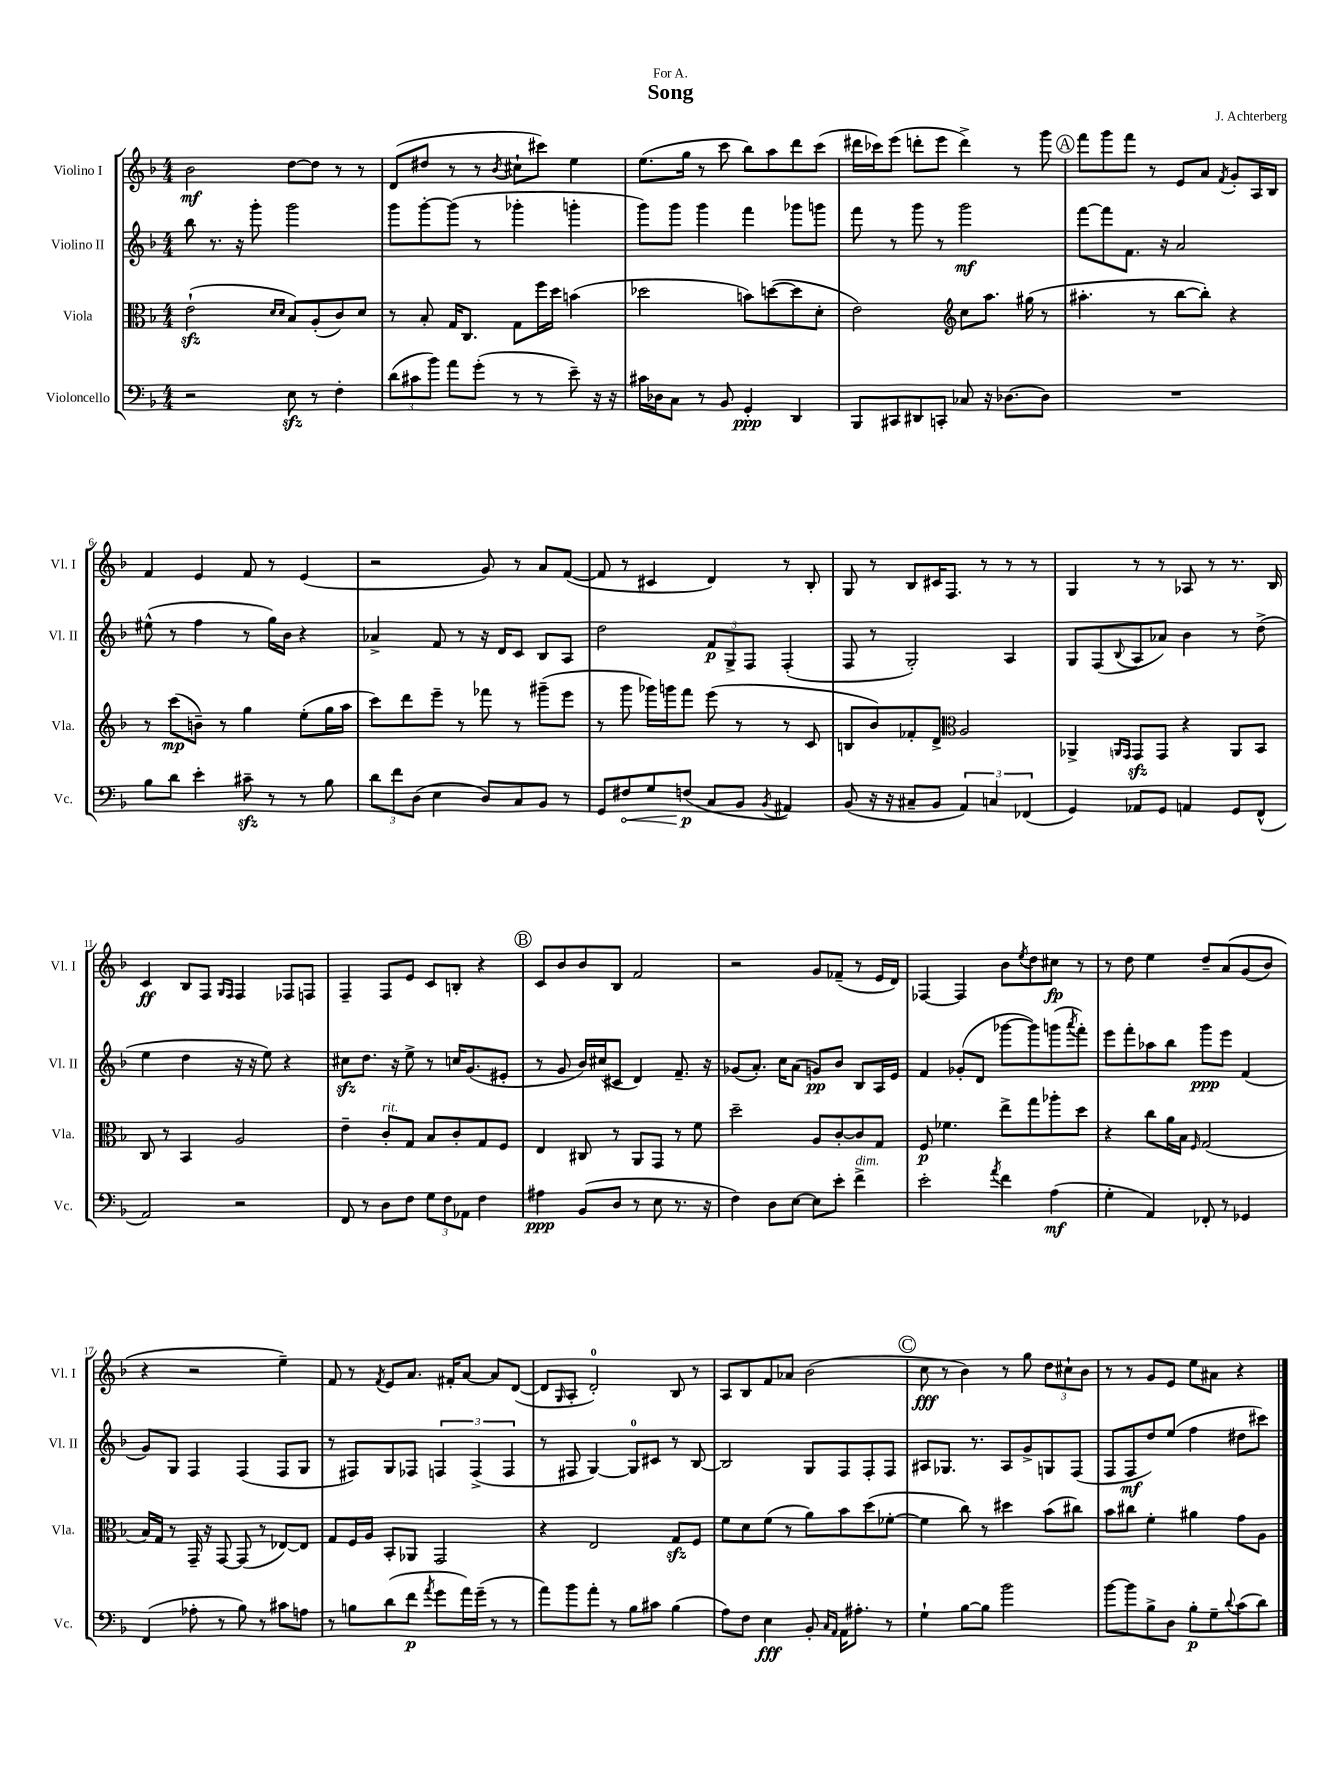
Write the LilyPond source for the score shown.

\header { title = "Song" composer = "J. Achterberg" dedication = "For A." }
<<
\new StaffGroup <<
\new Staff = "s0" \with { instrumentName = "Violino I" shortInstrumentName = "Vl. I" } {
    \clef treble \key f \major \numericTimeSignature \time 4/4
    bes'2\mf d''8~ d''8 r8 r8 |
    d'8( dis''8 r8 r8 \acciaccatura { bes'8 } cis''8-! cis'''8) e''4 |
    e''8.( g''16 r8 c'''8 bes''8) a''8 d'''8 c'''8( |
    dis'''16 ces'''16) e'''8( d'''8-. e'''8 d'''4->) r8 g'''8 |
    \mark \markup { \circle "A" } f'''8 g'''8 f'''8 r8 e'8 a'8 \acciaccatura { f'8 } g'8-. a16 bes16 |
    f'4 e'4 f'8 r8 e'4( |
    r2 g'8) r8 a'8 f'8~( |
    f'8 r8 cis'4 d'4) r8 bes8-. |
    g8 r8 bes8 cis'16 f8. r8 r8 r8 |
    g4 r8 r8 aes8 r8 r8. bes16 |
    c'4\ff bes8 f8 \grace { g16 f16 } f4 fes8 f8 |
    f4-- f8 e'8 c'8 b8-. r4 |
    \mark \markup { \circle "B" } c'8 bes'8 bes'8 bes8 f'2 |
    r2 g'8 fes'8--( r8 e'16 d'16) |
    fes4~ fes4 bes'8 \acciaccatura { e''8 } d''8 cis''8\fp r8 |
    r8 d''8 e''4 d''8-- a'8\( g'8( bes'8) |
    r4 r2 e''4--\) |
    f'8 r8 \acciaccatura { f'8 } e'8 a'8. fis'16-. a'8~ a'8 d'8~( |
    d'8 \grace { g16 } a8-. d'2-0-.) bes8 r8 |
    a8 bes8 f'8 aes'8 bes'2( |
    \mark \markup { \circle "C" } c''8\fff r8 bes'4) r8 g''8 \tuplet 3/2 { d''8 cis''8-! bes'8 } |
    r8 r8 g'8 e'8 e''8 ais'8 r4 \bar "|." |
}
\new Staff = "s1" \with { instrumentName = "Violino II" shortInstrumentName = "Vl. II" } {
    \clef treble \key f \major \numericTimeSignature \time 4/4
    bes''8 r8. r16 g'''8-. g'''2 |
    g'''8 g'''8~-. g'''8( r8 ges'''4-. g'''4-. |
    g'''8) g'''8 g'''4 f'''4 ges'''8 g'''8 |
    f'''8 r8 g'''8 r8 g'''2\mf |
    \mark \markup { \circle "A" } f'''8~ f'''8 f'8. r16 a'2 |
    eis''8-^( r8 f''4 r8 g''16) bes'16 r4 |
    aes'4-> f'8 r8 r16 d'16 c'8 bes8 a8 |
    d''2 \tuplet 3/2 { f'8\p g8-> f8 } f4-.( |
    f8 r8 g2-.) a4 |
    g8 f8( \appoggiatura { bes8 } a8 aes'8) bes'4 r8 d''8->( |
    e''4 d''4 r16 r16 e''8) r4 |
    cis''8\sfz d''8. r16 e''8-> r8 c''16 g'8.( eis'8-. |
    \mark \markup { \circle "B" } r8 g'8 bes'16) cis''16( cis'8 d'4) f'8.-- r16 |
    ges'8( a'8.-.) c''16 a'8( g'8\pp) bes'8 bes8 a16 e'16 |
    f'4 ges'8-.( d'8 ges'''8~ ges'''8) g'''8( \acciaccatura { a'''8 } f'''8-.) |
    e'''8 f'''8-. aes''8 bes''8 g'''8\ppp e'''8 f'4( |
    g'8) g8 f4 f4( f8 g8 |
    r8 fis8) g8 fes8 \tuplet 3/2 { f4 f4->( f4 } |
    r8 fis8 g4~) g8-0 cis'8 r8 bes8~ |
    bes2 g8 f8 f8-. f8 |
    \mark \markup { \circle "C" } ais8 ges8. r8. ais8 g'8-> g8 f8( |
    f8 f8\mf d''8) e''8( f''4 dis''8 cis'''8) \bar "|." |
}
\new Staff = "s2" \with { instrumentName = "Viola" shortInstrumentName = "Vla." } {
    \clef alto \key f \major \numericTimeSignature \time 4/4
    e'2-!\sfz( \grace { d'16 d'16 } bes8) a8-.( c'8) d'8 |
    r8 bes8-. g16 c8. g8 f''16 d''16 b'4( |
    des''2 b'8) d''8~( d''8 d'8-. |
    e'2) \clef treble c''8 a''8. gis''16( r8 |
    \mark \markup { \circle "A" } ais''4.-. r8 bes''8~ bes''8-.) r4 |
    r8 c'''8\mp( b'8--) r8 g''4 e''8-.( g''16 a''16 |
    c'''8) d'''8 e'''8-- r8 fes'''8 r8 gis'''8--( e'''8 |
    r8 g'''8 ges'''16) g'''16 f'''8 e'''8( r8 r8 c'8 |
    b8 bes'8) fes'8-. d'8-> \clef alto a2 |
    aes,4-> \grace { a,16 g,16 } g,8\sfz g,8 r4 a,8 bes,8 |
    c8 r8 bes,4 a2 |
    e'4-- c'8-.^\markup { \italic "rit." } g8 bes8 c'8-. g8 f8 |
    \mark \markup { \circle "B" } e4 cis8 r8 a,8 g,8 r8 f'8 |
    d''2-- a8 c'8~-. c'8 g8 |
    f8\p fes'4. e''8-> g''8 aes''8-. d''8 |
    r4 c''8 a'16 bes16 \grace { f16 } g2( |
    bes16) g16 r8 g,16-- r16 g,8~ g,8( r8 ees8~) ees8 |
    g8 f16 a16 bes,8-. aes,8 g,2 |
    r4 e2 g8\sfz f8 |
    f'8 d'8 f'8( r8 a'8) bes'8 d''8( fes'8~-. |
    \mark \markup { \circle "C" } fes'4 c''8) r8 dis''4 bes'8( cis''8) |
    bes'8 cis''8 f'4-. ais'4 g'8 a8 \bar "|." |
}
\new Staff = "s3" \with { instrumentName = "Violoncello" shortInstrumentName = "Vc." } {
    \clef bass \key f \major \numericTimeSignature \time 4/4
    r2 e8\sfz r8 f4-. |
    \tuplet 3/2 { d'8( cis'8 bes'8) } a'8 g'8-.( r8 r8 e'8--) r16 r16 |
    cis'16 des16 c8 r8 bes,8 g,4-.\ppp d,4 |
    bes,,8 cis,8 dis,8 c,8-. ces8 r16 des8.~ des8 |
    \mark \markup { \circle "A" } R1 |
    bes8 d'8 e'4-. cis'8--\sfz r8 r8 bes8 |
    \tuplet 3/2 { d'8 f'8 d8( } e4 d8) c8 bes,8 r8 |
    g,8 \once \override Hairpin.circled-tip = ##t fis8\< g8 f8\p\!( c8 bes,8 \acciaccatura { bes,8 } ais,4) |
    bes,8( r16 r16 cis8-- bes,8 \tuplet 3/2 { a,4) c4 fes,4( } |
    g,4) aes,8 g,8 a,4 g,8 f,8-^( |
    a,2) r2 |
    f,8 r8 d8 f8 \tuplet 3/2 { g8 f8 aes,8 } f4 |
    \mark \markup { \circle "B" } ais4\ppp bes,8( d8 r8 e8 r8. r16 |
    f4) d8 e8~ e8 e'8-. f'4->^\markup { \italic "dim." } |
    e'2-. \acciaccatura { a'8 } f'4 a4\mf( |
    g4-. a,4) fes,8-. r8 ges,4 |
    f,4( aes8-. r8 bes8) r8 cis'8 a8 |
    r8 b8 d'8( f'8\p \acciaccatura { a'8 } g'8 a'16) g'16--( r8 r8 |
    a'8) bes'8 a'8-. r8 bes8 cis'8 bes4( |
    a8) f8 e4\fff bes,8-. \grace { c16 a,16 } a,16 ais8.-. r8 |
    \mark \markup { \circle "C" } g4-! bes8~ bes8 bes'2 |
    bes'8~ bes'8 bes8-> d8 bes8-.\p g8-- \appoggiatura { d'8 } c'8( d'8) \bar "|." |
}
>>
>>
